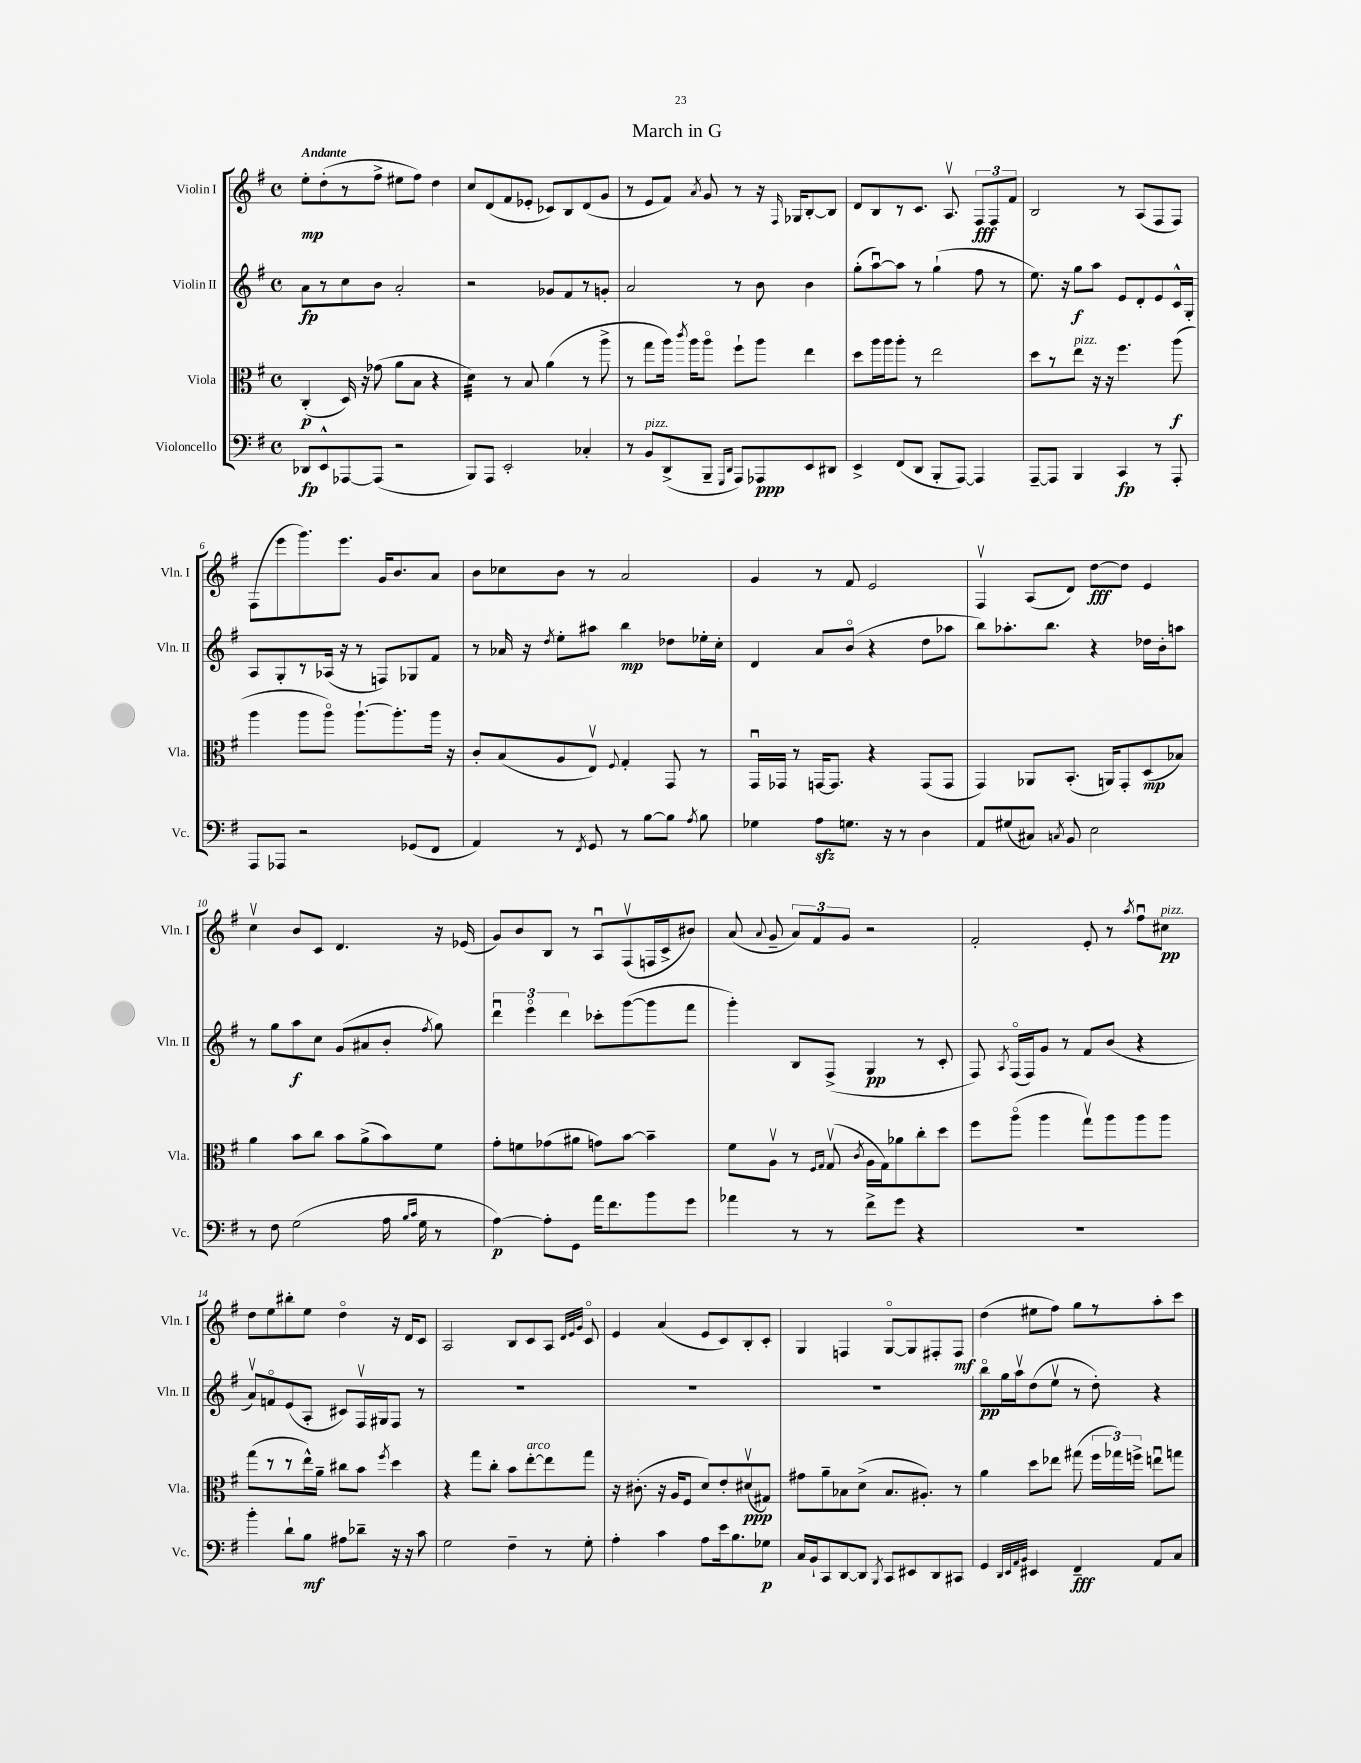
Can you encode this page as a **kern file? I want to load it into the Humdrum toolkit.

**kern	**kern	**kern	**kern
*staff4	*staff3	*staff2	*staff1
*clefF4	*clefC3	*clefG2	*clefG2
*k[f#]	*k[f#]	*k[f#]	*k[f#]
*M4/4	*M4/4	*M4/4	*M4/4
*met(c)	*met(c)	*met(c)	*met(c)
8DD-/L	(4C'/	8a\L	8ee'\L
8EE^^/	.	8r	(8dd'\
[8AAA-/	16D/)	8cc\	8r
.	16r	.	.
(8AAA-/]J	(8g-\	8b\J	8ff#^\J
2r	8a\L	2a'/	8ee#\L
.	8B\J	.	8ff#\J)
.	4r	.	4dd\
=	=	=	=
8BBB/L)	4d\)	2r	8cc/L
8AAA/J	.	.	(8d/
2EE'/	8r	.	8f#/
.	8B/	.	8e-'/J
.	(4a\	8g-/L	8c-/L)
.	.	8f#/	8B/
4C-'/	8r	8r	(8d/
.	8aa^\	8g'/J	8g/J
=	=	=	=
8r	8r	2a/	8r
8BB/L	8gg\L	.	8e/L
(8DD^/	16aa\Jk)	.	8f#/J)
.	8qccc/	.	.
.	16aa\LK	.	.
.	.	.	8qa/
8BBB~/J	8aao\J	.	8g/
16qqGGG/LL	.	.	.
16qqDD/JJ	.	.	.
8AAA/L)	8ff#`\L	8r	8r
8AAA-/	8aa\J	8b\	16r
.	.	.	16qqF#/
.	.	.	16G-/LK
8EE/	4ee\	4b\	[8B'/
8DD#/J	.	.	8B/]J
=	=	=	=
4EE^/	8dd\L	(8gg'\L	8d/L
.	16aa\L	[8aau\)	8B/
.	16aa\J	.	.
(8FF#/L	8aa'\J	8aa\]J	8r
8DD/J	8r	8r	8.c/J
8BBB'/L	2ee\	(4gg`\	.
.	.	.	8.Av/
[8AAA/J)	.	.	.
4AAA/]	.	8ff#\	12F#/L
.	.	.	12F#/
.	.	8r	.
.	.	.	12f#/J
=	=	=	=
[8AAA~/L	8dd\L	8.ee\)	2B/
8AAA/]J	8r	.	.
.	.	16r	.
4BBB/	8ee\J	8gg\L	.
.	16r	8aa\J	.
.	16r	.	.
4CC/	4.ff#\	8e/L	8r
.	.	8d'/	(8A/L
8r	.	8e/	8F#/
8AAA'/	(8aa\	16c^^/L	8F#/J)
.	.	16G'/JJ	.
=	=	=	=
8AAA/L	4aa\	8A/L	(8F#\L
8AAA-/J	.	8G'/	8eee\
2r	8aa\L	8r	8.ggg\)
.	8aao\J)	(16A-/Jk	.
.	.	16r	8.eee\J
.	[8.aa`\L	8r	.
.	.	8F/L)	16g/LK
.	8.aa'\]	.	8.b/
(8GG-/L	.	8G-/	.
8FF#/J	16aa\Jk	8f#/J	8a/J
.	16r	.	.
=	=	=	=
4AA/)	8c'/L	8r	8b\L
.	(8B/	16a-/	8cc-\
.	.	16r	.
.	.	8qdd/	.
8r	8A/	8ee'\L	8b\J
8qFF#/	.	.	.
8GG/	8Ev/J)	8aa#\J	8r
.	8qqF#/	.	.
8r	4G'/	4bb\	2a/
[8B\L	.	.	.
8B\]J	8GG/	8dd-\L	.
8qA/	.	.	.
8B\	8r	16ee-'\L	.
.	.	16cc'\JJ	.
=	=	=	=
4G-\	16GGu/LL	4d/	4g/
.	16GG-/JJ	.	.
.	8r	.	.
8A\L	[16GG/LK	8a/L	8r
.	8.GG/]J	.	.
8.G\J	.	(8bo/J	8f#/
.	4r	4r	2e/
16r	.	.	.
8r	.	.	.
4D\	(8GG/L	8dd\L	.
.	8GG/J	8aa-\J	.
=	=	=	=
8AA/L	4GG/)	8bb\L)	4F#v/
(8G#/	.	8.aa-'\	.
8C#/J)	8AA-/L	.	(8A/L
.	.	8.bb\J	.
8qC/	.	.	.
8BB/	(8.BB'/J	.	8d/J)
2E\	.	4r	[8dd\L
.	16AA/LK)	.	.
.	8GG'/	.	8dd\]J
.	(8D/	16dd-\LL	4e/
.	.	16b'\J	.
.	8B-/J)	8aa\J	.
=	=	=	=
8r	4a\	8r	4ccv\
8F#\	.	8gg\L	.
(2G\	8b\L	8aa\	8b/L
.	8cc\J	8cc\J	8c/J
.	8b\L	(8g/L	4.d/
.	(8a^\	8a#/	.
16A\	8b\)	8b'/J	.
16qqB/LL	.	.	.
16qqc/JJ	.	.	.
16G\	.	.	.
.	.	8qff#/	.
8r	8f#\J	8gg\)	16r
.	.	.	(16e-/
=	=	=	=
[4A\)	8g'\L	6dddu\	8g/L)
.	8f\	.	8b/
.	.	6eeeo\	.
8A'\]L	(8g-\	.	8B/J
.	.	6ddd\	.
8GG\J	8a#\J	.	8r
16a\LK	8g\L)	8ccc-'\L	8Au/L
8.f#\	.	.	.
.	[8b\J	([8ggg\	(8F#v/
8b\	4b~\]	8ggg\]	16F/L
.	.	.	16c^/J
8g\J	.	8fff#\J	8b#/J)
=	=	=	=
4a-\	8f#\L	4ggg'\)	(8a/
.	.	.	8qqa/
.	8Av\J	.	8g~/
8r	8r	8B/L	12a/L)
.	.	.	12f#/
.	16qqF#/LL	.	.
.	16qqG/JJ	.	.
8r	(8Gv/	(8F#^/J	.
.	.	.	12g/J
.	8qc/	.	.
8f#^\L	16A\LL	4G/	2r
.	16G\J)	.	.
8g\J	8a-\	.	.
4r	8cc'\	8r	.
.	8dd\J	8c'/	.
=	=	=	=
1r	8ff#\L	8F#/)	2f#'/
.	.	8qA/	.
.	(8aao\J	(16F#o/LL	.
.	.	16F#/J)	.
.	4aa\	8g/J	.
.	.	8r	.
.	8ggv\L)	8f#/L	8e'/
.	8aa\	(8b/J	8r
.	.	.	8qaa/
.	8aa\	4r	8ff#u\L
.	8aa\J	.	8cc#\J
=	=	=	=
4b'\	(8gg\L	8av/L)	8dd\L
.	8r	8fo/	8ee\
8d`\L	8r	(8e/	8bb#'\
8B\J	16ee^^\L)	8A'/J	8ee\J
.	16a~\JJ	.	.
8A#\L	8cc#\L	8c#/L)	4ddo\
8d-~\J	8b\J	16F#v/L	.
.	.	16G#/J	.
.	8qff#/	.	.
16r	4dd\	8F#/J	16r
16r	.	.	16d/LK
8c\	.	8r	8c/J
=	=	=	=
2G\	4r	1r	2A/
.	8gg\L	.	.
.	8cc'\J	.	.
4F#~\	8b\L	.	8B/L
.	[8ee'\	.	8c/
8r	8ee\]	.	8A/J
.	.	.	32qqd/LLL
.	.	.	32qqe/
.	.	.	32qqg/JJJ
8G'\	8gg\J	.	8co/
=	=	=	=
4A'\	16r	1r	4e/
.	(8.c#'\	.	.
4c\	16r	.	(4a/
.	16A/LK	.	.
.	8F#/J	.	.
8A\L	8d/L)	.	8e/L
16e\k	8e'/	.	8c/)
8.B\	.	.	.
.	(8d#v/	.	8B'/
8G-\J	8G#/J)	.	8c'/J
=	=	=	=
16C/LL	8g#\L	1r	4G/
16BB`/J	.	.	.
8CC/	8a~\	.	.
[8DD/	8B-\	.	4F/
8DD/]J	(8d^\J	.	.
8qBBB/	.	.	.
8CC/L	8.B-/L	.	[8Go/L
8EE#/	.	.	8G/]
.	8.A#'/J)	.	.
8DD/	.	.	8F#'/
8CC#/J	8r	.	8F#/J
=	=	=	=
4GG/	4a\	8bbo\L	(4dd\
.	.	16gg\L	.
.	.	16aav\J	.
32qqDD/LLL	.	.	.
32qqEE/	.	.	.
32qqAA/	.	.	.
32qqBB/JJJ	.	.	.
4EE#/	8dd\L	(8dd\	8ee#\L
.	8ee-\J	8eev\J	8ff#\J)
4FF#~/	(8gg#\	8r	8gg\L
.	24ff#\LL	8dd'\)	8r
.	24gg-\)	.	.
.	24ff^\JJ	.	.
8AA/L	8eeu\L	4r	8aa'\
8C/J	8gg\J	.	8ccc\J
==	==	==	==
*-	*-	*-	*-
